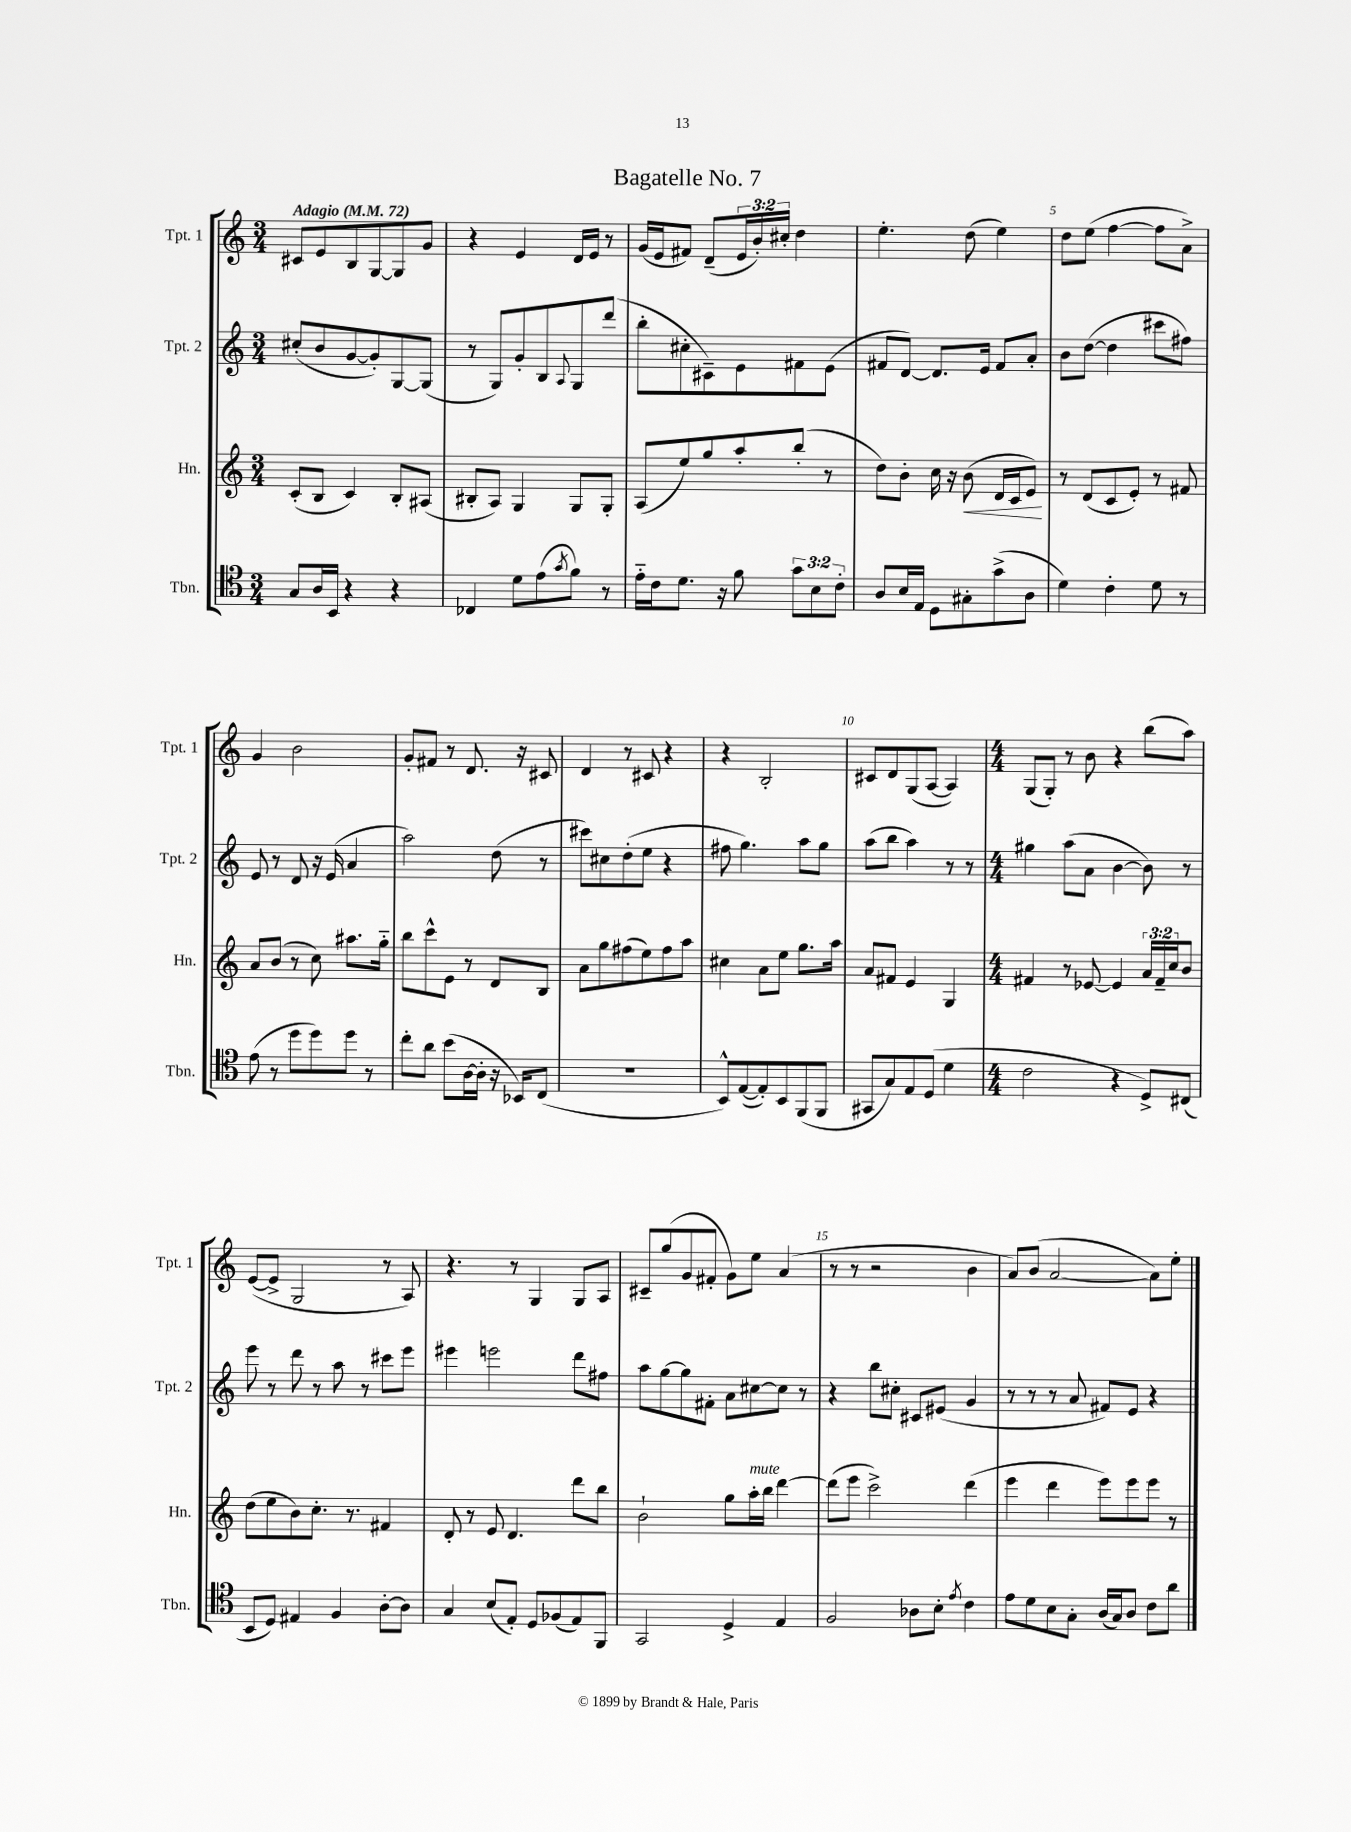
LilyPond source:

\header { title = "Bagatelle No. 7" }
<<
\new StaffGroup <<
\new Staff = "s0" \with { instrumentName = "Tpt. 1" shortInstrumentName = "Tpt. 1" } {
    \clef treble \key c \major \numericTimeSignature \time 3/4 \override Staff.TupletNumber.text = #tuplet-number::calc-fraction-text \tempo "Adagio" 4 = 72
    cis'8 e'8 b8 g8~ g8 g'8 |
    r4 e'4 d'16 e'16 r8 |
    g'16( e'16 fis'8) d'8--( \tuplet 3/2 { e'16 b'16-.) cis''16-. } d''4 |
    e''4.-. d''8( e''4) |
    d''8 e''8( f''4~ f''8 a'8->) |
    g'4 b'2 |
    g'8-. fis'8 r8 d'8. r16 cis'8 |
    d'4 r8 cis'8 r4 |
    r4 b2-. |
    cis'8 d'8 g8( a8~ a4) |
    \numericTimeSignature \time 4/4 g8( g8-.) r8 b'8 r4 b''8( a''8) |
    e'8~( e'8-> g2 r8 a8) |
    r4. r8 g4 g8 a8 |
    cis'8-- g''8( g'8 fis'8-. g'8) e''8 a'4( |
    r8 r8 r2 b'4 |
    a'8) b'8( a'2~ a'8) e''8-. \bar "|." |
}
\new Staff = "s1" \with { instrumentName = "Tpt. 2" shortInstrumentName = "Tpt. 2" } {
    \clef treble \key c \major \numericTimeSignature \time 3/4
    cis''8-.( b'8 g'8~ g'8-.) g8~ g8( |
    r8 g8) g'8-. b8 \appoggiatura { a8 } g8 d'''8( |
    b''8-. cis''8-. cis'8--) e'8 fis'8 e'8( |
    fis'8 d'8~) d'8. e'16 fis'8 a'8-. |
    b'8 d''8~( d''4 cis'''8 fis''8) |
    e'8 r8 d'8 r16 e'16( a'4 |
    a''2) d''8( r8 |
    cis'''8) cis''8 d''8-.( e''8 r4 |
    fis''8 g''4.) a''8 g''8 |
    a''8( b''8 a''4) r8 r8 |
    \numericTimeSignature \time 4/4 gis''4 a''8( a'8 b'4~ b'8) r8 |
    e'''8 r8 d'''8 r8 a''8 r8 cis'''8 e'''8 |
    eis'''4 e'''2 d'''8 fis''8 |
    a''8 g''8~ g''8 fis'8-. a'8 cis''8~ cis''8 r8 |
    r4 b''8 cis''8-. cis'8 eis'8( g'4 |
    r8 r8 r8 a'8 fis'8) e'8 r4 \bar "|." |
}
\new Staff = "s2" \with { instrumentName = "Hn." shortInstrumentName = "Hn." } {
    \clef treble \key c \major \numericTimeSignature \time 3/4 \override Staff.TupletNumber.text = #tuplet-number::calc-fraction-text
    c'8-.( b8 c'4) b8-. ais8( |
    bis8-. a8) g4 g8 g8-. |
    a8( e''8) g''8 a''8-. b''8-.( r8 |
    d''8) b'8-. c''16 r16 b'8\<( d'16 c'16 e'8\!) |
    r8 d'8( c'8 e'8-.) r8 fis'8 |
    a'8 b'8( r8 c''8) ais''8. g''16-_ |
    b''8 c'''8-^ e'8 r8 d'8 b8 |
    a'8 g''8 fis''8( e''8) fis''8 a''8 |
    cis''4 a'8 e''8 g''8. a''16 |
    a'8 fis'8 e'4 g4 |
    \numericTimeSignature \time 4/4 fis'4 r8 ees'8~ ees'4 \tuplet 3/2 { a'16 fis'16-- c''16 } b'8 |
    d''8( e''8 b'8) c''8.-. r8. fis'4 |
    d'8-. r8 e'8 d'4. d'''8 b''8 |
    b'2-! g''8 a''16-.^\markup { \italic "mute" } b''16 d'''4~ |
    d'''8( e'''8 c'''2->) d'''4( |
    e'''4 d'''4 e'''8) e'''8 e'''8 r8 \bar "|." |
}
\new Staff = "s3" \with { instrumentName = "Tbn." shortInstrumentName = "Tbn." } {
    \clef tenor \key c \major \numericTimeSignature \time 3/4 \override Staff.TupletNumber.text = #tuplet-number::calc-fraction-text
    g8 a16 b,16 r4 r4 |
    ces4 d'8 e'8( \acciaccatura { g'8 } f'8) r8 |
    e'16-_ c'16 d'8. r16 f'8 \tuplet 3/2 { g'8 b8 c'8-. } |
    a8 b16 e16 d8 gis8-. g'8->( a8 |
    d'4) c'4-. d'8 r8 |
    e'8( r8 d''8 d''8) d''8 r8 |
    c''8-. a'8 b'8( a16~ a16-. r16 bes,16) c8( |
    R2. |
    b,8-^) e8~( e8-.) b,8 f,8( f,8 |
    gis,8 g8) e8 d8( d'4 |
    \numericTimeSignature \time 4/4 c'2 r4 d8->) cis8( |
    b,8 d8) eis4 f4 a8~-. a8 |
    g4 b8( e8-.) d8 fes8( e8) f,8 |
    g,2 d4-> e4 |
    f2 aes8 b8-. \acciaccatura { e'8 } c'4 |
    e'8 d'8 b8 g8-. a16( g16) a8 c'8 a'8 \bar "|." |
}
>>
>>
\layout { \context { \Score \override BarNumber.break-visibility = ##(#f #t #t) barNumberVisibility = #(every-nth-bar-number-visible 5) } }
